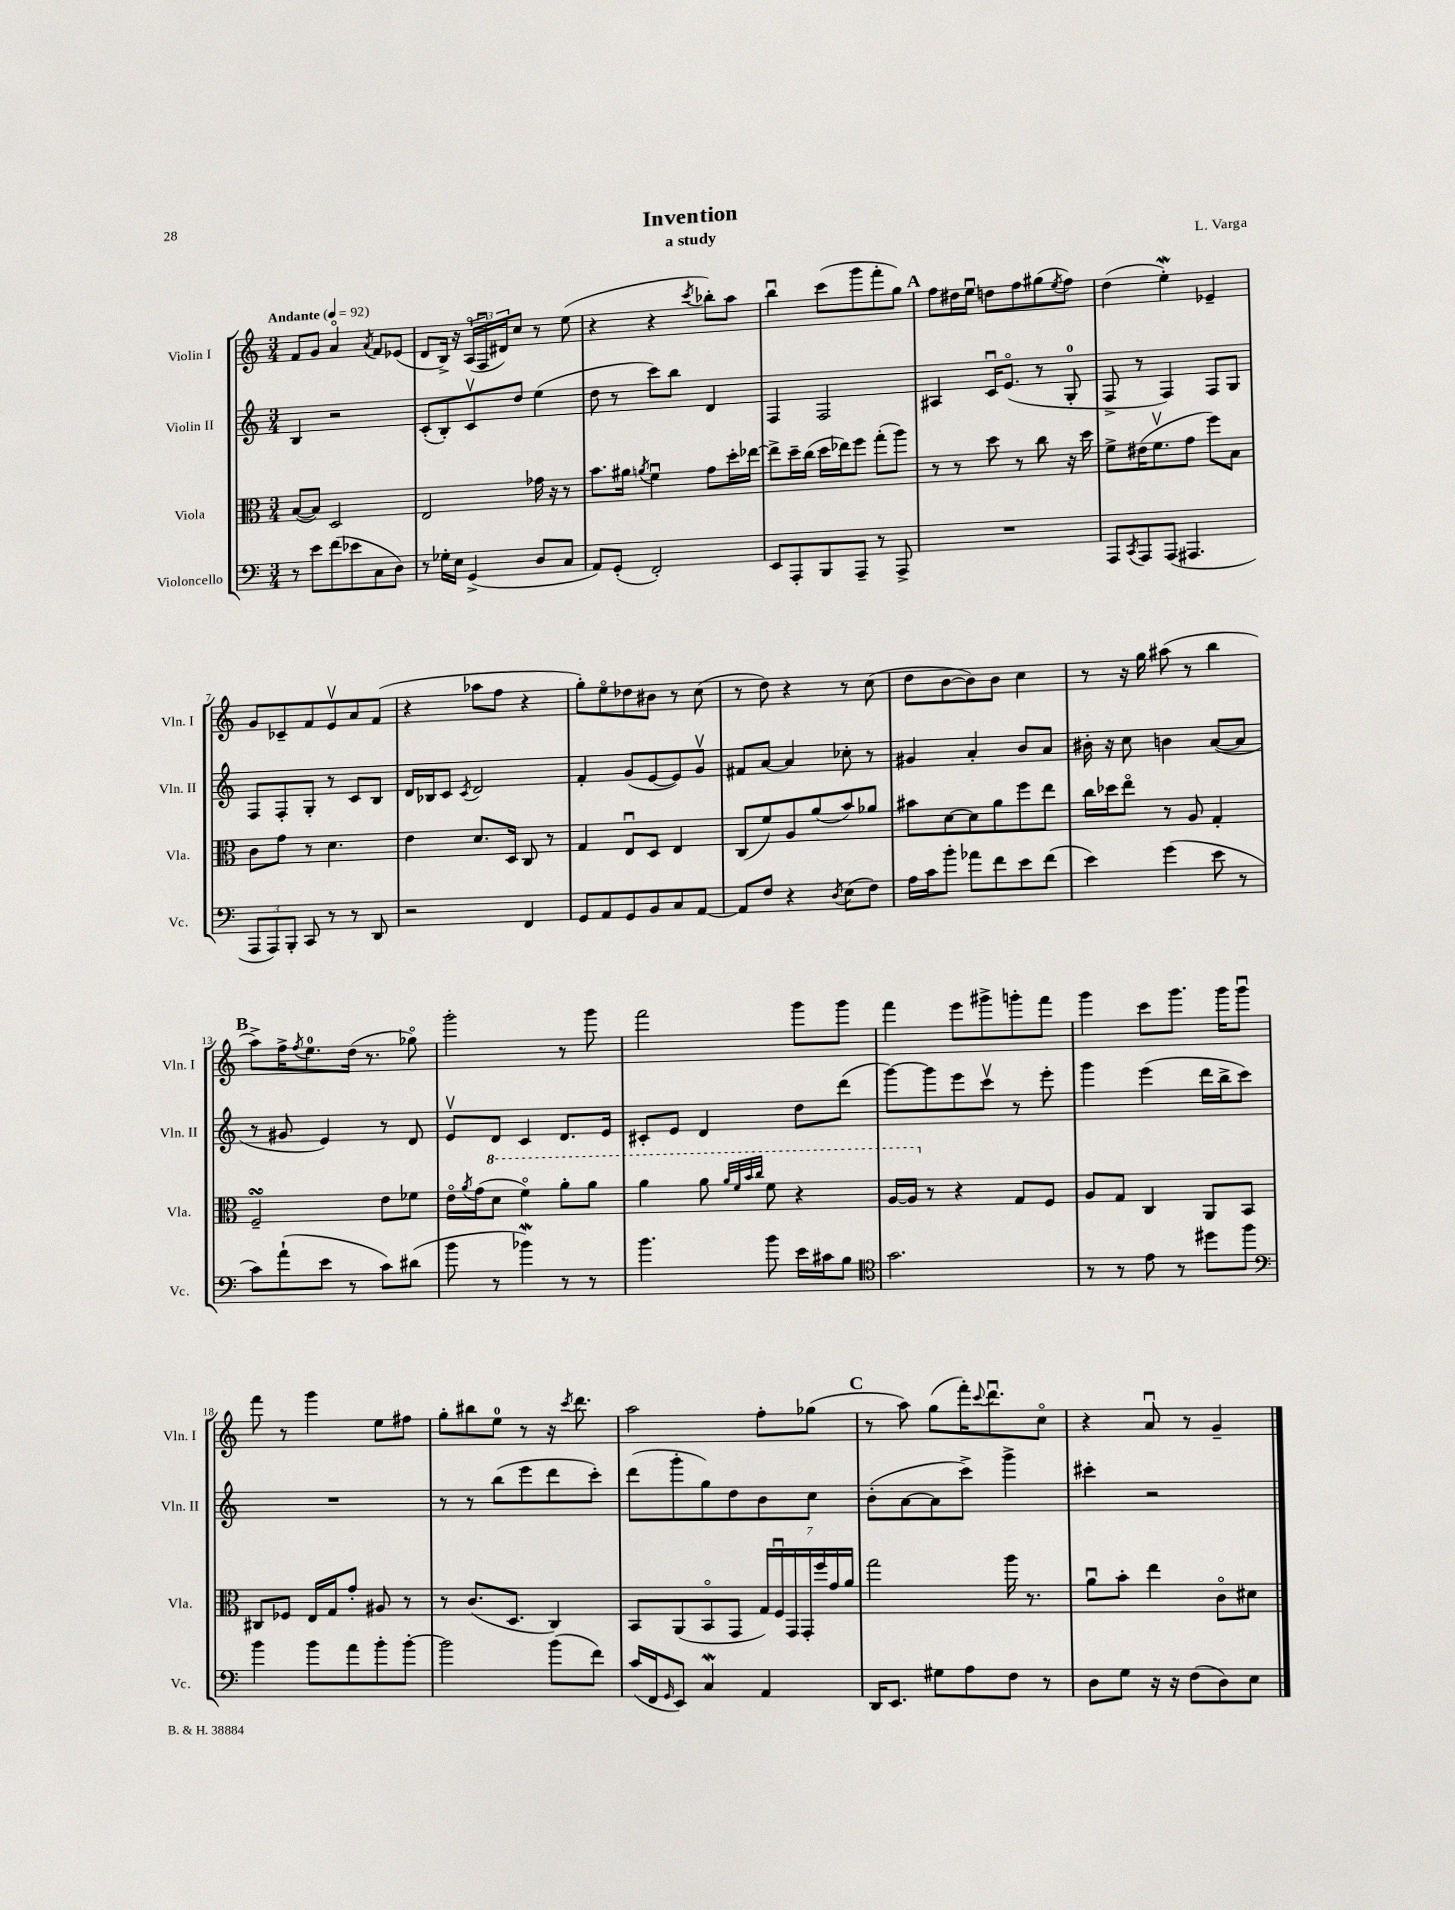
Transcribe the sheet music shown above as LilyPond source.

\header { title = "Invention" composer = "L. Varga" subtitle = "a study" }
<<
\new StaffGroup <<
\new Staff = "s0" \with { instrumentName = "Violin I" shortInstrumentName = "Vln. I" } {
    \clef treble \key c \major \numericTimeSignature \time 3/4 \tempo "Andante" 4 = 92
    f'8 g'8 a'4\flageolet \acciaccatura { a'8 } f'8 ees'8( |
    d'8 b16->) r16 \tuplet 3/2 { a16\flageolet( f16\downbow dis'16) } c''8 r8 e''8( |
    r4 r4 \acciaccatura { c'''8 } bes''8-.) a''8 |
    b''4\downbow c'''8( g'''8 f'''8-. g''8) |
    \mark \markup { \bold "A" } f''8 dis''16 e''16\downbow d''8 f''8 gis''8( \acciaccatura { e''8 } f''8) |
    d''4( e''4-.\mordent) ees'4-- |
    g'8 ces'8-- f'8 e'8\upbow a'8 f'8( |
    r4 aes''8 f''8 r4 |
    g''8-.) e''8\flageolet des''8 bis'8 r8 c''8( |
    r8 d''8) r4 r8 c''8( |
    d''8 b'8~ b'8) b'8 c''4 |
    r8 r16 g''16 ais''8( r8 b''4 |
    \mark \markup { \bold "B" } a''8->) f''16-> \acciaccatura { f''8 } e''8.-0 d''16( r8. ges''8\flageolet) |
    g'''2-. r8 g'''8 |
    f'''2 g'''8 g'''8 |
    f'''4 e'''8 gis'''8-> g'''8-. f'''8 |
    g'''4 c'''8 g'''8. g'''16 g'''8\downbow |
    f'''8 r8 g'''4 e''8 fis''8 |
    g''8-. bis''8 e''8-0 r8 r16 \acciaccatura { c'''8 } d'''8. |
    a''2 f''8-. ges''8( |
    \mark \markup { \bold "C" } r8 a''8) g''8( f'''16-.) \appoggiatura { c'''8 } d'''8.\downbow c''8\flageolet |
    r4 a'8\downbow r8 g'4-- \bar "|." |
}
\new Staff = "s1" \with { instrumentName = "Violin II" shortInstrumentName = "Vln. II" } {
    \clef treble \key c \major \numericTimeSignature \time 3/4
    b4 r2 |
    c'8-.( b8-.) c'8\upbow d''8 e''4( |
    d''8 r8 c'''8) b''8 d'4 |
    f4 f2 |
    \mark \markup { \bold "A" } ais4 c'16\downbow e'8.\flageolet( r8 g8-0-. |
    f8-> r8 f4) f8 g8 |
    f8 f8-. g8-. r8 c'8 b8 |
    d'16 bes16 c'8 \acciaccatura { c'8 } d'2 |
    f'4-. g'8( e'8~ e'8) g'8\upbow |
    fis'8 a'8~ a'4 ces''8-. r8 |
    gis'4 a'4-. b'8 a'8 |
    bis'16-. r16 c''8 b'4 a'8~( a'8 |
    \mark \markup { \bold "B" } r8 gis'8 e'4) r8 d'8 |
    e'8\upbow d'8 c'4 d'8. e'16 |
    cis'8-. e'8 d'4 d''8 d'''8( |
    g'''8~) g'''8 e'''8 c'''8\upbow r8 e'''8-. |
    g'''4 e'''4( d'''16 b''16-> c'''8) |
    R2. |
    r8 r8 b''8( e'''8 d'''8 c'''8-.) |
    d'''8( g'''8-. g''8) d''8 b'8 c''8 |
    \mark \markup { \bold "C" } b'8-.( a'8~ a'8 c'''8->) g'''4-> |
    cis'''4-. r2 \bar "|." |
}
\new Staff = "s2" \with { instrumentName = "Viola" shortInstrumentName = "Vla." } {
    \clef alto \key c \major \numericTimeSignature \time 3/4
    b8~( b8) d2 |
    e2 ges'16 r16 r8 |
    b'8. ais'16 \acciaccatura { a'8 } f'4\downbow g'8 d''16-. ees''16~ |
    ees''8-> d''16-- c''16( d''16 ees''16) f''8 g''8-.( a''8) |
    \mark \markup { \bold "A" } r8 r8 d''8 r8 c''8 r16 d''16 |
    f'8-> eis'16( f'8.\upbow g'8 f''8) b8 |
    c'8 g'8 r8 d'4. |
    e'4 d'8. d16 c8 r8 |
    g4 e8\downbow d8 e4 |
    c8( f'8) a8 a'8( b'8) aes'8 |
    bis'8 d'8~ d'8 a'8 f''8 e''8 |
    c''16 des''16 e''8\flageolet r8 a8 g4-. |
    \mark \markup { \bold "B" } f2--\turn e'8 fes'8 |
    e'16\flageolet \acciaccatura { a'8 } g'16( \ottava #1 d''8 f''4\flageolet) a''8-. a''8 |
    a''4 a''8 \grace { a''32 f''32 b''32 c'''32 } f''8 r4 |
    a'16~ a'16 \ottava #0 r8 r4 g8 f8 |
    a8 g8 c4 a,8 b,8 |
    cis8 fes8 e16 g16 g'8-. ais8 r8 |
    r8 c'8.( d8. c4) |
    b,8 a,8( b,8\flageolet g,8 \tuplet 7/4 { g16) f16\downbow g,16 g,16-. f''16 g'16 a'16 } |
    \mark \markup { \bold "C" } g''2 a''16 r8. |
    a'8\downbow b'8-. e''4 c'8\flageolet dis'8 \bar "|." |
}
\new Staff = "s3" \with { instrumentName = "Violoncello" shortInstrumentName = "Vc." } {
    \clef bass \key c \major \numericTimeSignature \time 3/4
    r8 e'8 f'8( ees'8 c8 d8) |
    r8 ges16-. e16 g,4->( d8 c8 |
    a,8) g,8-.( f,2-.) |
    e,8 a,,8-. b,,8 a,,8-- r8 a,,8-> |
    \mark \markup { \bold "A" } R2. |
    a,,8 \acciaccatura { c,8 } a,,8 a,,8( ais,,4. |
    \tuplet 3/2 { a,,8 a,,8) b,,8-. } c,8 r8 r8 d,8 |
    r2 f,4 |
    g,8 a,8 g,8 b,8 c8 a,8~ |
    a,8 f8 r4 \acciaccatura { d8 } e8( f8) |
    a16 c'16 b'8-. aes'8 f'8 e'8 f'8( |
    e'4) g'4( e'8 r8 |
    \mark \markup { \bold "B" } c'8) a'8-!( e'8 r8 c'8) dis'8( |
    b'8 r8 bes'4\mordent) r8 r8 |
    b'4. b'8 e'16 cis'16 b8 |
    \clef tenor g'2. |
    r8 r8 e'8 r8 dis''8 f''8 |
    \clef bass b'4 b'8 a'8 b'8-. b'8~-. |
    b'2 b'8( f'8) |
    c'16( f,16 \grace { g,16 } e,8) c4\mordent a,4 |
    \mark \markup { \bold "C" } d,16 e,8. gis8 a8 f8 r8 |
    d8 g8 r16 r16 f8( d8) e8 \bar "|." |
}
>>
>>
